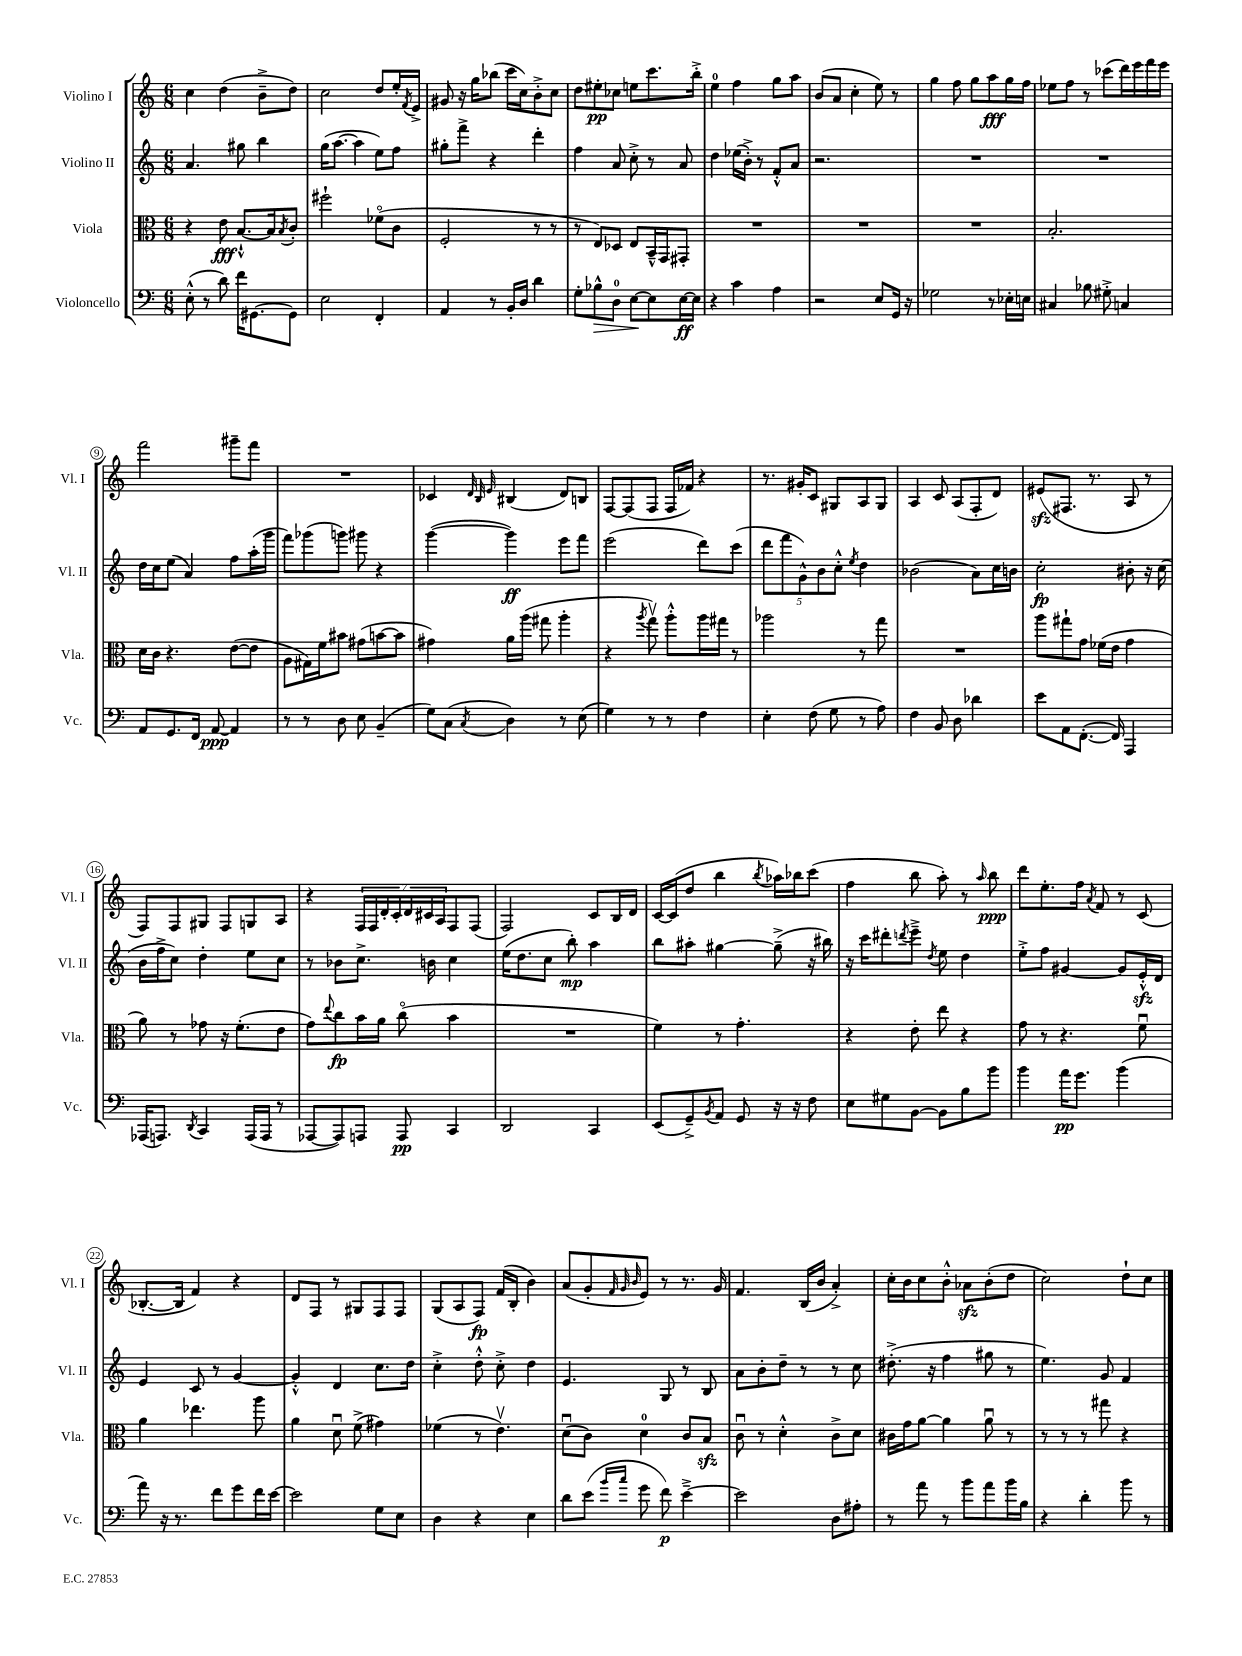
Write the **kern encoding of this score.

**kern	**dynam	**kern	**dynam	**kern	**dynam	**kern	**dynam
*part4	*part4	*part3	*part3	*part2	*part2	*part1	*part1
*staff4	*staff4	*staff3	*staff3	*staff2	*staff2	*staff1	*staff1
*I"Violoncello	*	*I"Viola	*	*I"Violino II	*	*I"Violino I	*
*I'Vc.	*	*I'Vla.	*	*I'Vl. II	*	*I'Vl. I	*
*clefF4	*	*clefC3	*	*clefG2	*	*clefG2	*
*k[]	*	*k[]	*	*k[]	*	*k[]	*
*M6/8	*	*M6/8	*	*M6/8	*	*M6/8	*
=1	=1	=1	=1	=1	=1	=1	=1
(8E'^^\	.	4r	.	4.a/	.	4cc\	.
8r	.	.	.	.	.	.	.
8d\)	.	8e\	fff	.	.	(4dd\	.
16f\KL	.	[8.B`^^/L	.	8gg#X\	.	.	.
[8.GG#X\	.	.	.	.	.	.	.
.	.	.	.	4bb\	.	8b~^\L	.
.	.	16B/k]	.	.	.	.	.
.	.	8qB/	.	.	.	.	.
8GG#\J]	.	8c'/J	.	.	.	8dd\J)	.
=2	=2	=2	=2	=2	=2	=2	=2
2E\	.	2ff#X`\	.	(16gg\KL	.	2cc\	.
.	.	.	.	[8.aa\J	.	.	.
.	.	.	.	4aa\]	.	.	.
4FF'/	.	(8f-X\L	.	8ee\L)	.	8dd/L	.
.	.	8c\J	.	8ff\J	.	16ee'/L	.
.	.	.	.	.	.	8qf/	.
.	.	.	.	.	.	16e^/JJ	.
=3	=3	=3	=3	=3	=3	=3	=3
4AA/	.	2F'/	.	8gg#X'\L	.	8g#X/	.
.	.	.	.	8fff^\J	.	16r	.
.	.	.	.	.	.	16gg\KL	.
8r	.	.	.	4r	.	(8bb-X\J	.
16BB'/LL	.	.	.	.	.	16ccc\LL	.
16D/JJ	.	.	.	.	.	16cc\J)	.
4d\	.	8r	.	4ddd'\	.	8b'^\	.
.	.	8r	.	.	.	8cc\J	.
=4	=4	=4	=4	=4	=4	=4	=4
8G'\L	.	8r	.	4ff\	.	8dd\L	.
!	!LO:HP:b	!	!	!	!	!	!
8B-X^^\	>	8E/L)	.	.	.	8ee#X'\	pp
8D\J	.	8D-X/J	.	8a/	.	8cc-X\J	.
[8E\L	.	8E/L	.	8cc'^\	.	8een\L	.
8E\]	]	16BB~^^/L	.	8r	.	8.ccc\	.
.	.	16GG/J	.	.	.	.	.
[16E\L	ff	8GG#X'/J	.	8a/	.	.	.
16E\JJ]	.	.	.	.	.	16bb'^\Jk	.
=5	=5	=5	=5	=5	=5	=5	=5
4r	.	2.r	.	4dd\	.	4ee\	.
4c\	.	.	.	(16ee-X\LL	.	4ff\	.
.	.	.	.	16b'^\JJ)	.	.	.
.	.	.	.	8r	.	.	.
4A\	.	.	.	8f'^^/L	.	8gg\L	.
.	.	.	.	8a/J	.	8aa\J	.
=6	=6	=6	=6	=6	=6	=6	=6
2r	.	2.r	.	2.r	.	(8b/L	.
.	.	.	.	.	.	8a/J	.
.	.	.	.	.	.	4cc'\	.
8E/L	.	.	.	.	.	8ee\)	.
16GG/Jk	.	.	.	.	.	8r	.
16r	.	.	.	.	.	.	.
=7	=7	=7	=7	=7	=7	=7	=7
2G-X\	.	2.r	.	2.r	.	4gg\	.
.	.	.	.	.	.	8ff\	.
.	.	.	.	.	.	8gg\L	.
8r	.	.	.	.	.	8aa\	fff
16E-X'\LL	.	.	.	.	.	16gg\L	.
16En\JJ	.	.	.	.	.	16ff\JJ	.
=8	=8	=8	=8	=8	=8	=8	=8
4C#X/	.	2.B'/	.	2.r	.	8ee-X\L	.
.	.	.	.	.	.	8ff\J	.
8B-X\	.	.	.	.	.	8r	.
8G#X'^\	.	.	.	.	.	(8ccc-X\L	.
4Cn/	.	.	.	.	.	16ddd\L)	.
.	.	.	.	.	.	16eee\	.
.	.	.	.	.	.	16fff\	.
.	.	.	.	.	.	16eee\JJ	.
!!LO:LB:g=z
=9	=9	=9	=9	=9	=9	=9	=9
8AA/L	.	16d\LL	.	16dd\LL	.	2fff\	.
.	.	16c\JJ	.	16cc\J	.	.	.
8.GG/	.	4.r	.	(8ee\J	.	.	.
.	.	.	.	4a/)	.	.	.
16FF/Jk	.	.	.	.	.	.	.
[8AA/	ppp	.	.	.	.	.	.
4AA/]	.	([8e\L	.	8ff\L	.	8ggg#X~\L	.
.	.	8e\J]	.	(16aa'\L	.	8fff\J	.
.	.	.	.	16ggg\JJ	.	.	.
=10	=10	=10	=10	=10	=10	=10	=10
8r	.	8A\L	.	8fff\L)	.	2.r	.
8r	.	16G#X\L)	.	(8ggg-X\	.	.	.
.	.	16f\J	.	.	.	.	.
8D\	.	8b#X\J	.	8gggn\J)	.	.	.
8E\	.	(8g#X\L	.	8ggg#X\	.	.	.
(4BB~/	.	[8bn\	.	4r	.	.	.
.	.	8b\J]	.	.	.	.	.
=11	=11	=11	=11	=11	=11	=11	=11
8G\L)	.	4g#X\)	.	([4ggg\	.	4c-X/	.
(8C\J	.	.	.	.	.	.	.
.	.	.	.	.	.	32qqd/	.
.	.	.	.	.	.	32qqB/	.
8qC/	.	.	.	.	.	32qqe/	.
4D\)	.	16a\LL	.	4ggg\])	ff	(4B#X/	.
.	.	(16aa\JJ	.	.	.	.	.
.	.	8gg#X\	.	.	.	.	.
8r	.	4aa'\	.	8eee\L	.	8d/L)	.
(8E\	.	.	.	8fff\J	.	8Bn/J	.
=12	=12	=12	=12	=12	=12	=12	=12
4G\)	.	4r	.	(2eee\	.	[8F/L	.
.	.	.	.	.	.	(8F/]	.
.	.	8qaa/	.	.	.	.	.
8r	.	8ggv\)	.	.	.	8F/J	.
8r	.	8aa'^^\L	.	.	.	16F/LL	.
.	.	.	.	.	.	16f-X/JJ)	.
4F\	.	16aa\L	.	8ddd\L)	.	4r	.
.	.	16gg#X\JJ	.	.	.	.	.
.	.	8r	.	(8ccc\J	.	.	.
=13	=13	=13	=13	=13	=13	=13	=13
4E'\	.	2aa-X\	.	10ddd\L	.	8.r	.
.	.	.	.	10fff\	.	.	.
.	.	.	.	.	.	16g#X'/KL	.
.	.	.	.	10g^^\)	.	.	.
(8F\	.	.	.	.	.	8c/J	.
.	.	.	.	10b\	.	.	.
8G\	.	.	.	.	.	8G#X/L	.
.	.	.	.	10cc'^^\J	.	.	.
.	.	.	.	8qee/	.	.	.
8r	.	8r	.	4dd\	.	8A/	.
8A\)	.	8gg\	.	.	.	8G#/J	.
=14	=14	=14	=14	=14	=14	=14	=14
4F\	.	2.r	.	(2b-X\	.	4A/	.
8BB/	.	.	.	.	.	8c/	.
8D\	.	.	.	.	.	(8A/L	.
4d-X\	.	.	.	8a\L)	.	8F'/	.
.	.	.	.	16cc\L	.	8d/J)	.
.	.	.	.	16bn\JJ	.	.	.
=15	=15	=15	=15	=15	=15	=15	=15
8e\L	.	8aa\L	.	2cc'\	fp	(8e#Xzz/L	.
8AA\	.	8gg#X`\	.	.	.	8.F#X/J	.
([8.FF'\J	.	8g\J	.	.	.	.	.
.	.	.	.	.	.	8.r	.
.	.	(16f-X\LL	.	.	.	.	.
16FF/])	.	16e\JJ	.	.	.	.	.
4AAA/	.	4g\	.	8b#X'\	.	8A/	.
.	.	.	.	16r	.	8r	.
.	.	.	.	(16cc\	.	.	.
!!LO:LB:g=z
=16	=16	=16	=16	=16	=16	=16	=16
(16AAA-X/KL	.	8a\)	.	16b\LL	.	8F/L)	.
8.AAAn/J)	.	.	.	16ff^\J	.	.	.
.	.	8r	.	8cc\J)	.	8F/	.
8qDD/	.	.	.	.	.	.	.
4CC/	.	8g-X\	.	4dd'\	.	8G#X/J	.
.	.	16r	.	.	.	8F/L	.
.	.	(8.f'\L	.	.	.	.	.
(16AAA/LL	.	.	.	8ee\L	.	8Gn/	.
16AAA/JJ	.	.	.	.	.	.	.
8r	.	8e\J	.	8cc\J	.	8A/J	.
=17	=17	=17	=17	=17	=17	=17	=17
[8AAA-X/L	.	8g\L)	.	8r	.	4r	.
.	.	8qqee/	.	.	.	.	.
8AAA-/])	.	8cc\	fp	8b-X\L	.	.	.
8AAAn/J	.	16b\L	.	8.cc^\J	.	28F/LL	.
.	.	.	.	.	.	28F/	.
.	.	16a\JJ	.	.	.	.	.
.	.	.	.	.	.	28d'/	.
.	.	.	.	.	.	28c'/	.
8AAA/	pp	(8cc\	.	.	.	.	.
.	.	.	.	.	.	28d/	.
.	.	.	.	.	.	28c#X/	.
.	.	.	.	16bn\	.	.	.
.	.	.	.	.	.	28A/J	.
4CC/	.	4b\	.	4cc\	.	8F/	.
.	.	.	.	.	.	(8F/J	.
=18	=18	=18	=18	=18	=18	=18	=18
2DD/	.	2.r	.	(16ee\KL	.	2F/)	.
.	.	.	.	8.dd\	.	.	.
.	.	.	.	8cc\J	.	.	.
.	.	.	.	8bb'\)	mp	.	.
4CC/	.	.	.	4aa\	.	8c/L	.
.	.	.	.	.	.	16B/L	.
.	.	.	.	.	.	16d/JJ	.
=19	=19	=19	=19	=19	=19	=19	=19
(8EE/L	.	4f\)	.	8bb\L	.	[16c/LL	.
.	.	.	.	.	.	(16c/J]	.
8GG~^/)	.	.	.	8aa#X'\J	.	8dd/J	.
8qBB/	.	.	.	.	.	.	.
8AA/J	.	8r	.	[4gg#X\	.	4bb\	.
8GG/	.	4.g'\	.	.	.	.	.
.	.	.	.	.	.	8qbb/	.
16r	.	.	.	(8gg#~^\]	.	16aa-X\LL)	.
16r	.	.	.	.	.	16bb-X\J	.
8F\	.	.	.	16r	.	(8ccc\J	.
.	.	.	.	16bb#X\)	.	.	.
=20	=20	=20	=20	=20	=20	=20	=20
8E\L	.	4r	.	16r	.	4ff\	.
.	.	.	.	16ccc\KL	.	.	.
8G#X\	.	.	.	8ddd#X'\	.	.	.
.	.	.	.	8qdddn/	.	.	.
[8BB\J	.	8e'\	.	8eee~^\J	.	8bb\	.
.	.	.	.	8qdd/	.	.	.
8BB\L]	.	8ee\	.	8ee\	.	8aa'\)	.
8B\	.	4r	.	4dd\	.	8r	.
.	.	.	.	.	.	16qqaa/	.
8b\J	.	.	.	.	.	8bb\	ppp
=21	=21	=21	=21	=21	=21	=21	=21
4b\	.	8g\	.	8ee'^\L	.	8ddd\L	.
.	.	8r	.	8ff\J	.	8.ee'\	.
16a\KL	pp	4.r	.	[4g#X/	.	.	.
8.g\J	.	.	.	.	.	16ff\Jk	.
.	.	.	.	.	.	8qa/	.
.	.	.	.	.	.	8f/	.
(4b\	.	.	.	8g#/L]	.	8r	.
.	.	8fu\	.	16ezz'^^/L	.	(8c/	.
.	.	.	.	16d/JJ	.	.	.
!!LO:LB:g=z
=22	=22	=22	=22	=22	=22	=22	=22
8a\)	.	4a\	.	4e/	.	[8.B-X'/L	.
16r	.	.	.	.	.	.	.
8.r	.	.	.	.	.	16B-/Jk]	.
.	.	4.ee-X\	.	8c/	.	4f/)	.
8f\L	.	.	.	8r	.	.	.
8g\	.	.	.	[4g/	.	4r	.
16f\L	.	8aa\	.	.	.	.	.
[16e\JJ	.	.	.	.	.	.	.
=23	=23	=23	=23	=23	=23	=23	=23
2e\]	.	4a\	.	4g'^^/]	.	8d/L	.
.	.	.	.	.	.	8F/J	.
.	.	8du\	.	4d/	.	8r	.
.	.	(8f^\	.	.	.	8G#X/L	.
8G\L	.	4g#X\)	.	8.cc\L	.	8F/	.
8E\J	.	.	.	.	.	8F/J	.
.	.	.	.	16dd\Jk	.	.	.
=24	=24	=24	=24	=24	=24	=24	=24
4D\	.	(4f-X\	.	4cc'^\	.	(8G/L	.
.	.	.	.	.	.	8A/	.
4r	.	8r	.	8dd'^^\	.	8F/J)	fp
.	.	4.ev\)	.	8cc'^\	.	(16f/LL	.
.	.	.	.	.	.	16B'/JJ	.
4E\	.	.	.	4dd\	.	4b\)	.
=25	=25	=25	=25	=25	=25	=25	=25
8d\L	.	(8du\L	.	4.e/	.	(8a/L	.
(8e\J	.	8c\J)	.	.	.	8g'/	.
.	.	.	.	.	.	32qqf/	.
16qqb/LL	.	.	.	.	.	32qqg/	.
16qqcc/JJ	.	.	.	.	.	32qqb/	.
8g\	.	4d\	.	.	.	8e/J)	.
8f\)	p	.	.	8G/	.	8r	.
[4e~^\	.	8c/L	.	8r	.	8.r	.
.	.	8Bzz/J	.	8B/	.	.	.
.	.	.	.	.	.	16g/	.
=26	=26	=26	=26	=26	=26	=26	=26
2e\]	.	8cu\	.	8a\L	.	4.f/	.
.	.	8r	.	8b'\	.	.	.
.	.	4d'^^\	.	8dd~\J	.	.	.
.	.	.	.	8r	.	(16B/LL	.
.	.	.	.	.	.	16b/JJ	.
8D\L	.	8c^\L	.	8r	.	4a'^/)	.
8A#X'\J	.	8d\J	.	8cc\	.	.	.
=27	=27	=27	=27	=27	=27	=27	=27
8r	.	16c#X\LL	.	(8.dd#X'^\	.	16cc'\LL	.
.	.	16g\J	.	.	.	16b\J	.
8a\	.	[8a\J	.	.	.	8cc\	.
.	.	.	.	16r	.	.	.
8r	.	4a\]	.	4ff\	.	8b'^^\J	.
8b\L	.	.	.	.	.	8a-Xzz\L	.
8a\	.	8au\	.	8gg#X\	.	(8b'\	.
16b\L	.	8r	.	8r	.	8dd\J	.
16B\JJ	.	.	.	.	.	.	.
=28	=28	=28	=28	=28	=28	=28	=28
4r	.	8r	.	4.ee\)	.	2cc\)	.
.	.	8r	.	.	.	.	.
4d'\	.	8r	.	.	.	.	.
.	.	8gg#X\	.	8g/	.	.	.
8b\	.	4r	.	4f/	.	8dd`\L	.
8r	.	.	.	.	.	8cc\J	.
==	==	==	==	==	==	==	==
*-	*-	*-	*-	*-	*-	*-	*-
